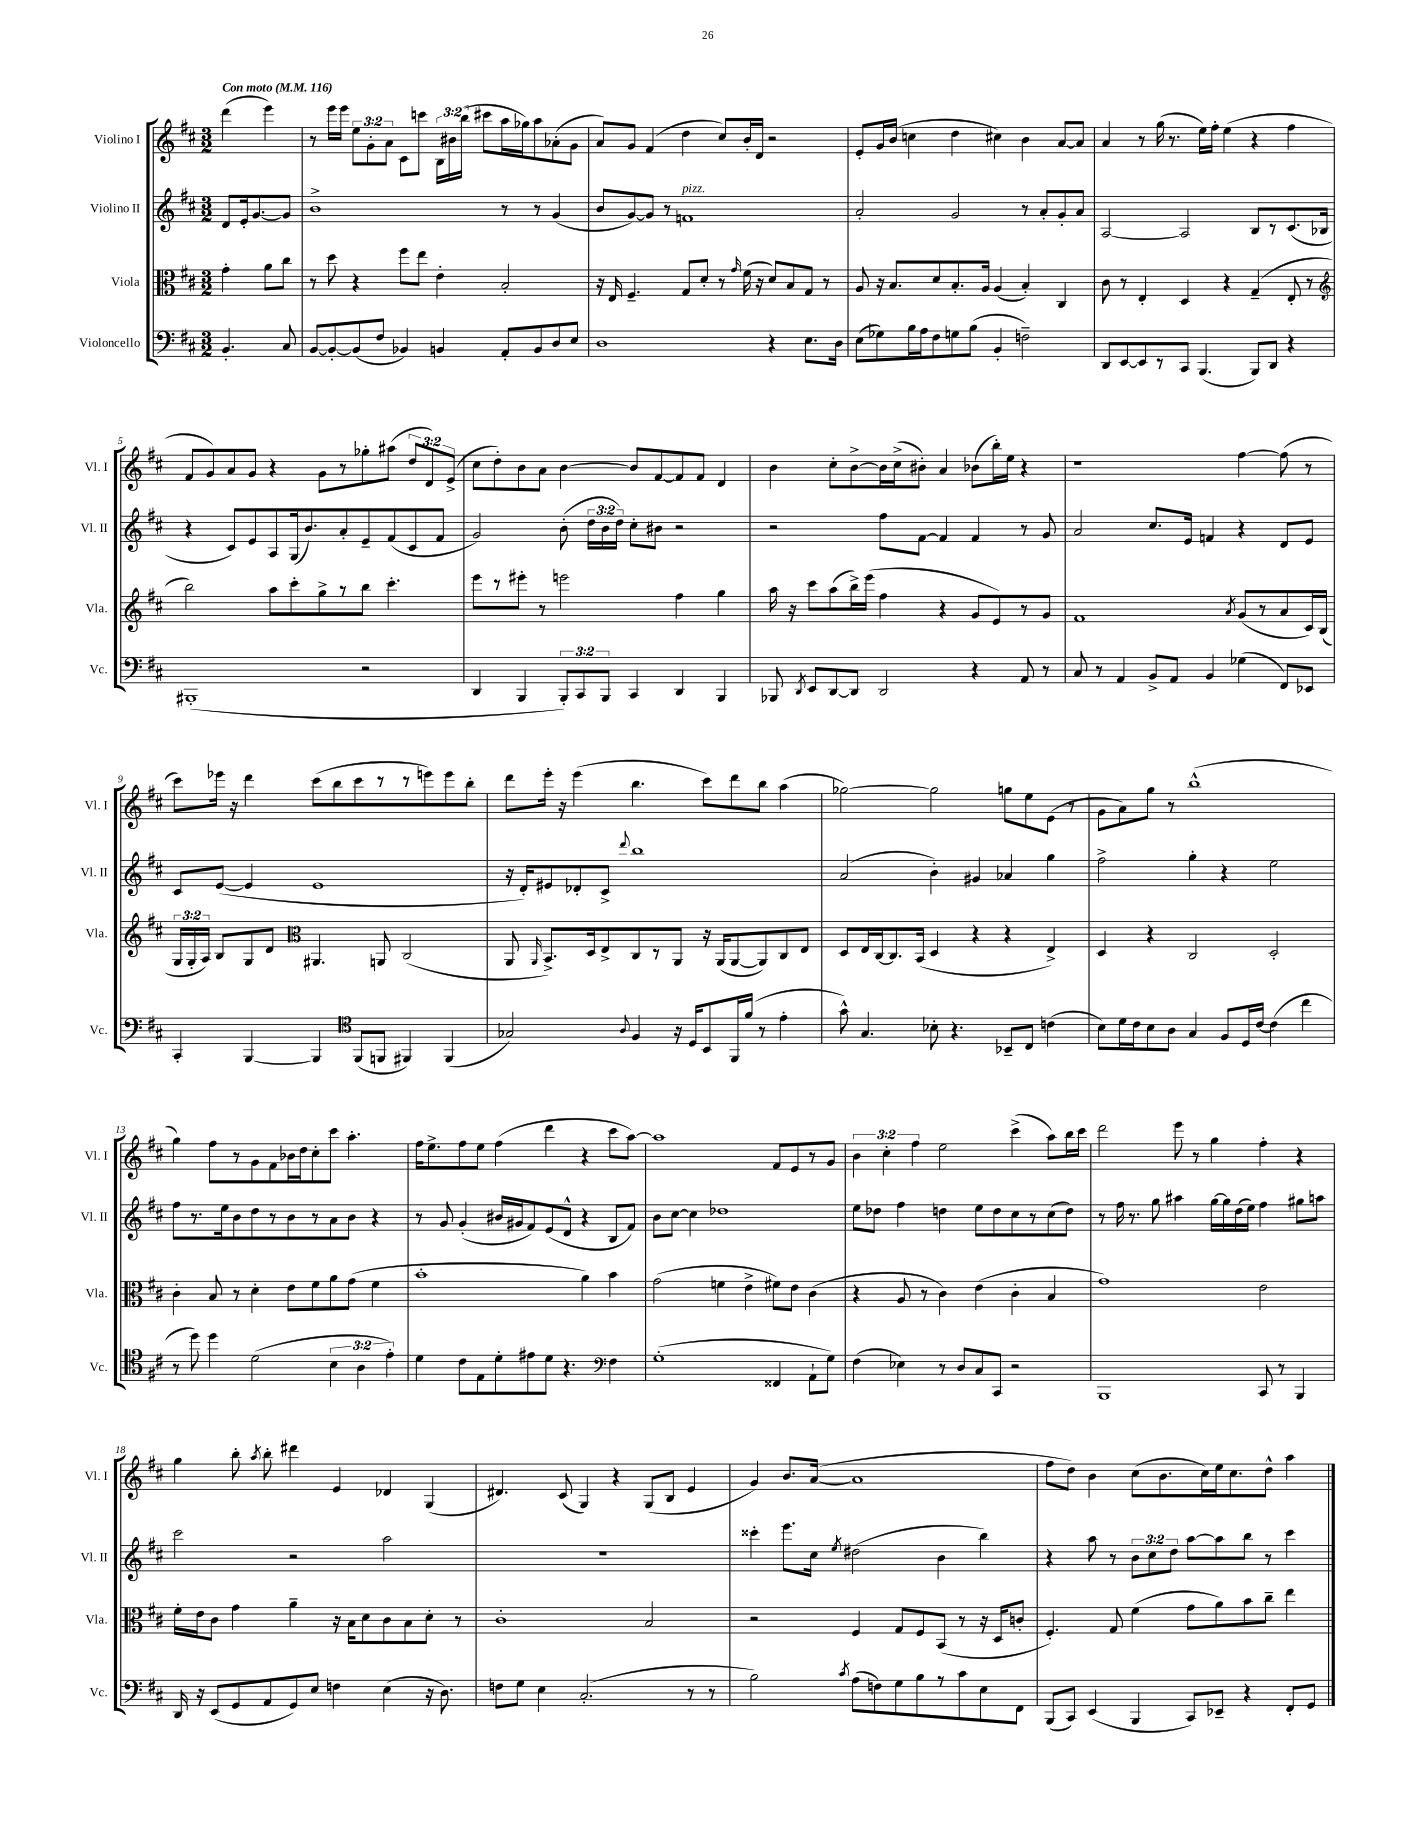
<<
\new StaffGroup <<
\new Staff = "s0" \with { instrumentName = "Violino I" shortInstrumentName = "Vl. I" } {
    \clef treble \key d \major \numericTimeSignature \time 3/2 \override Staff.TupletNumber.text = #tuplet-number::calc-fraction-text \partial 2 \tempo "Con moto" 4 = 116
    \autoBeamOff d'''4( e'''4) |
    r8 e'''16[ e'''16] \tuplet 3/2 { e''8[ g'8-. a'8] } cis'8[ c'''8] \tuplet 3/2 { b16[ bis'16 b''16]( } cis'''8[ a''16 ges''16) a''8 aes'8-.( g'8] |
    a'8[) g'8] fis'4( d''4 cis''8[) b'16-. d'16] r2 |
    e'8[-. g'16 b'16]( c''4 d''4 cis''4) b'4 a'8[~ a'8] |
    a'4 r8 g''16( r8. e''16[) fis''16]-. e''4( r4 fis''4 |
    fis'8[ g'8) a'8 g'8] r4 g'8[ r8 ges''8-. ais''8]( \tuplet 3/2 { d''8[ d'8) e'8]->( } |
    cis''8[ d''8-.) b'8 a'8] b'4~ b'8[ fis'8~ fis'8 fis'8] d'4 |
    b'4 cis''8[-. b'8~-> b'16 cis''16->( bis'8]-.) a'4 bes'8[( b''16-.) e''16] r4 |
    r1 fis''4~ fis''8( r8 |
    cis'''8[) ees'''16] r16 d'''4 cis'''8[( b''8 cis'''8 r8 r8 e'''8) e'''8 b''8]-. |
    d'''8[ e'''16]-. r16 e'''4( b''4. cis'''8[) d'''8 b''8] a''4( |
    ges''2~) ges''2 g''8[ e''8 e'8]( r8 |
    g'8[ a'8) g''8] r8 b''1-^( |
    g''4) fis''8[ r8 g'8 fis'8 bes'16 d''16 cis''8-. cis'''8] a''4.-. |
    fis''16[ e''8.-> fis''8 e''8] fis''4( d'''4 r4 cis'''8[ a''8]~) |
    a''1 fis'8[ e'8 r8 g'8] |
    \tuplet 3/2 { b'4 cis''4-. fis''4 } e''2 cis'''4->( a''8[) b''16 cis'''16] |
    d'''2 e'''8 r8 g''4 fis''4-. r4 |
    g''4 b''8-. \acciaccatura { a''8 } b''8-. dis'''4 e'4 des'4 g4( |
    dis'4.) cis'8( g4) r4 g8[( b8] e'4 |
    g'4) b'8.[ a'16]~( a'1 |
    fis''8[ d''8]) b'4 cis''8[( b'8. cis''16) e''16 cis''8. d''8]-^ a''4 \bar "|." |
}
\new Staff = "s1" \with { instrumentName = "Violino II" shortInstrumentName = "Vl. II" } {
    \clef treble \key d \major \numericTimeSignature \time 3/2 \override Staff.TupletNumber.text = #tuplet-number::calc-fraction-text \partial 2
    \autoBeamOff d'8[ e'16-. g'8.~ g'8] |
    b'1-> r8 r8 g'4( |
    b'8[ g'8~) g'8] r8 f'1^\markup { \italic "pizz." } |
    a'2-. g'2 r8 a'8[-. g'8-. a'8] |
    a2~ a2 b8[ r8 cis'8.( bes16] |
    r4 cis'8[) e'8 a8 g16( b'8.) a'8-. e'8-- fis'8( cis'8 fis'8] |
    g'2) b'8-.( \tuplet 3/2 { d''16[ b'16 d''16]) } cis''8[-. bis'8] r2 |
    r2 fis''8[ fis'8]~ fis'4 fis'4 r8 g'8 |
    a'2 cis''8.[ e'16] f'4 r4 d'8[ e'8] |
    cis'8[ e'8]~( e'4 e'1 |
    r16 d'16[-.) eis'8 des'8-. cis'8]-> \appoggiatura { d'''8 } b''1 |
    a'2( b'4-.) gis'4 aes'4 g''4 |
    fis''2-> g''4-. r4 e''2 |
    fis''8[ r8. e''16 b'8 d''8 r8 b'8 r8 a'8 b'8] r4 |
    r8 g'8 g'4-.( bis'16[ gis'16 fis'8) e'8( d'8]-^ r4 b8[ fis'8]) |
    b'8[ cis''8]~ cis''4 des''1 |
    e''8[ des''8] fis''4 d''4 e''8[ d''8 cis''8 r8 cis''8( d''8]) |
    r8 fis''16 r8. g''8 ais''4 g''16[~ g''16 d''16( e''16]) fis''4 gis''8[ a''8] |
    cis'''2 r2 a''2 |
    R1. |
    cisis'''4-. e'''8.[ cis''16] \acciaccatura { e''8 } dis''2( b'4 b''4) |
    r4 a''8 r8 \tuplet 3/2 { b'8[ cis''8 d''8] } a''8[~ a''8 b''8] r8 cis'''4 \bar "|." |
}
\new Staff = "s2" \with { instrumentName = "Viola" shortInstrumentName = "Vla." } {
    \clef alto \key d \major \numericTimeSignature \time 3/2 \override Staff.TupletNumber.text = #tuplet-number::calc-fraction-text \partial 2
    \autoBeamOff g'4-. a'8[ cis''8] |
    r8 d''8 r4 fis''8[ e''8] e'4-. b2-. |
    r16 e16 fis4.-- g8[ d'8]-. r8 \grace { g'16 } fis'16( r16 d'8[) b8 g8] r8 |
    a8 r16 b8.[ d'8 b8.-. a16] a4( b4-.) cis4 |
    cis'8 r8 e4-. d4 r4 g4--( e8-. r8 |
    \clef treble b''2) a''8[ cis'''8-. g''8-> r8 b''8] cis'''4.-. |
    e'''8[ r8 eis'''8]-. r8 e'''2 fis''4 g''4 |
    a''16 r16 cis'''8[ a''8( b''16->) e'''16]( fis''4 r4 g'8[ e'8) r8 g'8] |
    fis'1 \acciaccatura { a'8 } g'8[( r8 a'8 cis'16) b16]( |
    \tuplet 3/2 { g16[ g16-. a16]) } b8[ g8 d'8] \clef alto ais,4. a,8 cis2( |
    a,8 \grace { a,16 } b,8.[->) d16 e8-> cis8 r8 a,8] r16 a,16[( a,8~ a,8) cis8 e8] |
    d8[ e16 cis16~ cis8. b,16]( d4 r4 r4 e4->) |
    d4 r4 cis2 d2-. |
    cis'4-. b8 r8 d'4-. e'8[ fis'8 a'8 g'8]( fis'4 |
    b'1-. a'4) b'4 |
    g'2( f'4 e'4-> fis'8[) e'8] cis'4( |
    r4 a8 r8 cis'4) e'4( cis'4-. b4 |
    g'1) e'2 |
    fis'16[-. e'16 cis'8] g'4 a'4-- r16 b16[ d'8 cis'8 b8 d'8]-. r8 |
    cis'1-. b2 |
    r2 fis4 g8[ fis8 b,8]( r8 r16 d16[ c'8]-. |
    fis4.-.) g8 fis'4( g'8[ a'8) b'8 cis''8]-- e''4 \bar "|." |
}
\new Staff = "s3" \with { instrumentName = "Violoncello" shortInstrumentName = "Vc." } {
    \clef bass \key d \major \numericTimeSignature \time 3/2 \override Staff.TupletNumber.text = #tuplet-number::calc-fraction-text \partial 2
    \autoBeamOff b,4.-. cis8 |
    b,8[~ b,8~-. b,8( fis8] bes,4) b,4 a,8[-. b,8 d8 e8] |
    d1 r4 e8.[ d16] |
    e8[( ges8) b16 a16 fis8 g8 b8]( b,4-. f2--) |
    d,8[ e,8~ e,8 r8 cis,8] b,,4.( b,,8[) d,8] r4 |
    bis,,1-.( r2 |
    d,4 b,,4 \tuplet 3/2 { b,,8[-.) cis,8 b,,8] } cis,4 d,4 b,,4 |
    bes,,8 \acciaccatura { d,8 } e,8[ d,8~ d,8] d,2 r4 a,8 r8 |
    cis8 r8 a,4 b,8[-> a,8] b,4 ges4( fis,8[) ees,8] |
    cis,4-. b,,4~ b,,4 \clef tenor fis,8[( f,8] fis,4) fis,4( |
    ges2) \appoggiatura { a8 } fis4 r16 d16[ b,8 fis,16 fis'16]( r8 e'4-. |
    g'8-^) g4. bes8-. r4. bes,8[-- cis8] c'4( |
    b8[) d'16 cis'16 b8 a8] g4 fis8[ d16 cis'16]~ cis'4( cis''4 |
    r8 d''8) d''4 d'2( \tuplet 3/2 { b4 a4 e'4-.) } |
    d'4 cis'8[ e8 d'8-. eis'8 d'8] r4. \clef bass fis4 |
    g1-.( fisis,4 a,8[-! g8]) |
    fis4( ees4) r8 d8[ cis8 cis,8] r2 |
    b,,1 cis,8 r8 b,,4 |
    d,16 r16 e,8[( g,8 a,8 g,8) e8] f4 e4( r16 d8.) |
    f8[ g8] e4 cis2.-.( r8 r8 |
    b2) \acciaccatura { cis'8 } a8[( f8) g8 b8 r8 cis'8 e8 fis,8] |
    b,,8[( cis,8]) e,4( b,,4 cis,8[) ees,8]-- r4 fis,8[-. g,8] \bar "|." |
}
>>
>>
